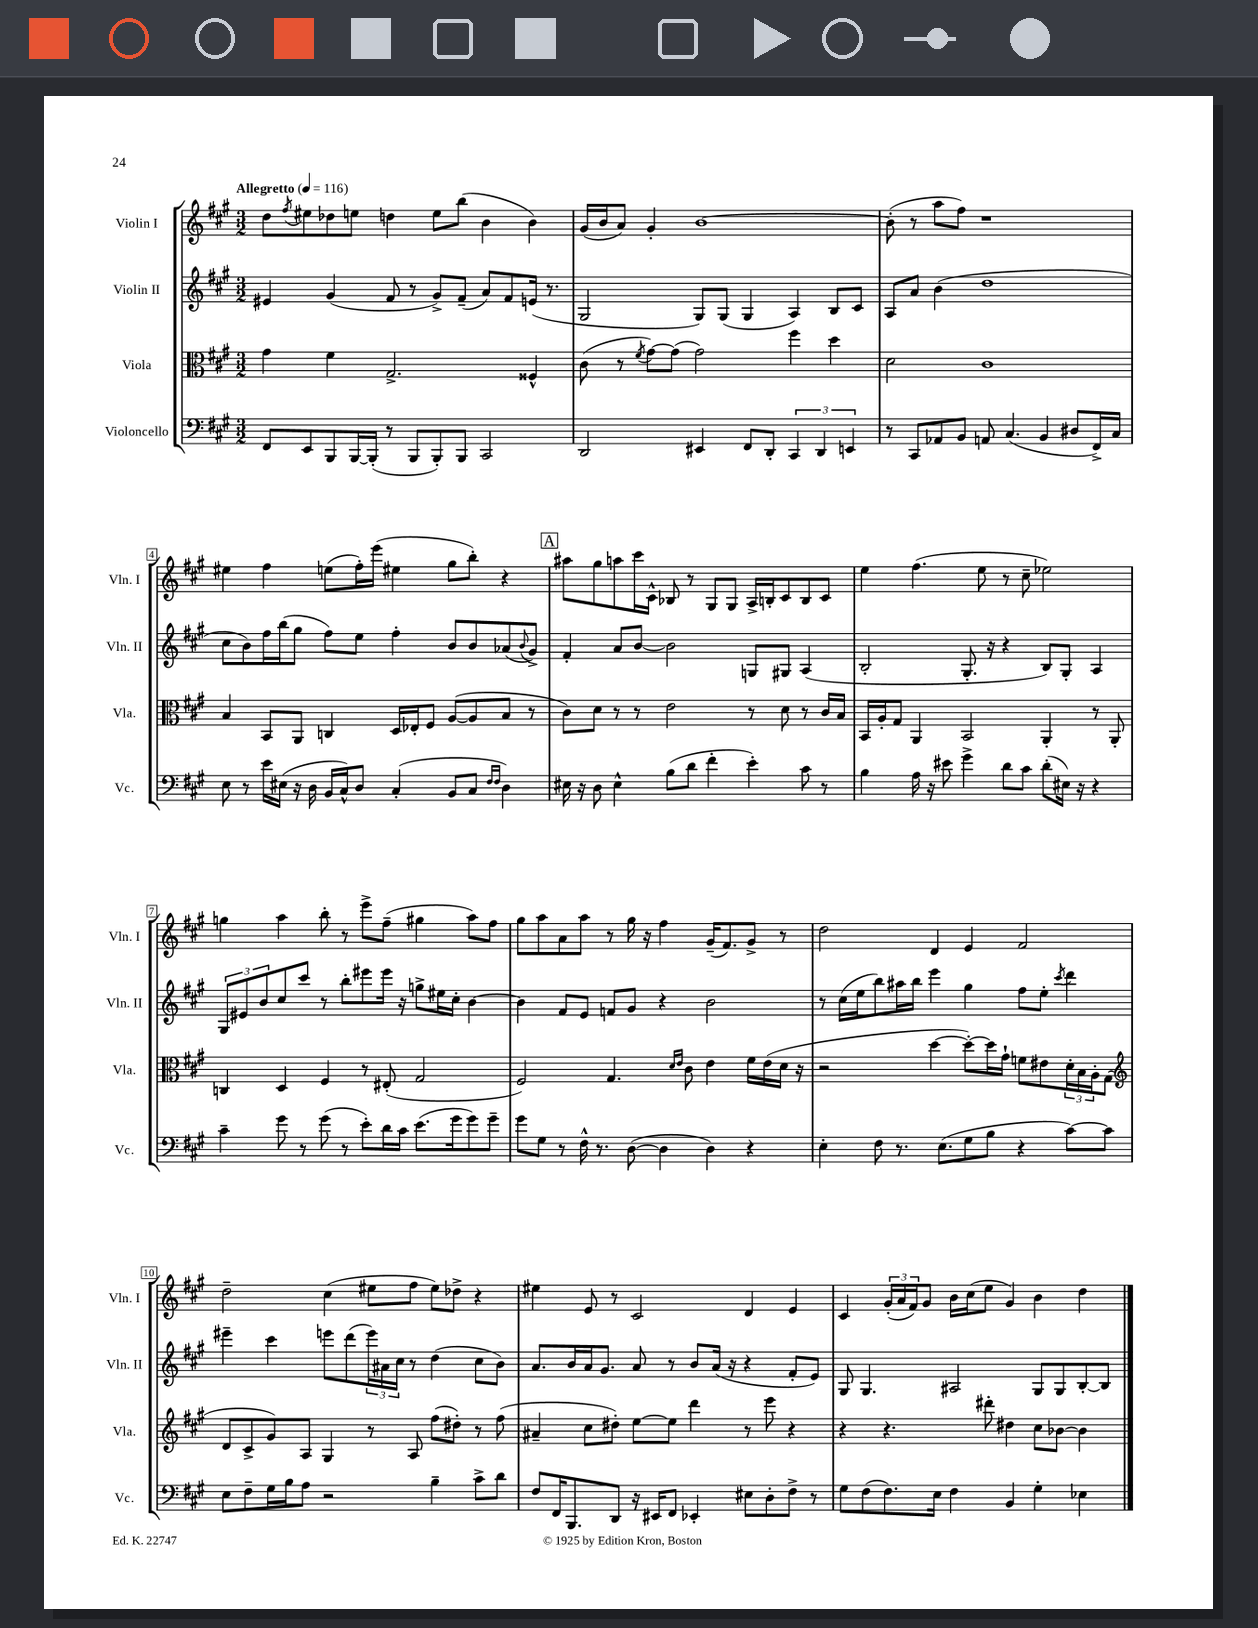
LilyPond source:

<<
\new StaffGroup <<
\new Staff = "s0" \with { instrumentName = "Violin I" shortInstrumentName = "Vln. I" } {
    \clef treble \key a \major \numericTimeSignature \time 3/2 \tempo "Allegretto" 4 = 116
    d''8 \acciaccatura { fis''8 } eis''8 des''8 e''8 d''4 e''8 b''8( b'4 b'4) |
    gis'16( b'16 a'8) gis'4-. b'1~ |
    b'8-.( r8 a''8 fis''8) r1 |
    eis''4 fis''4 e''8( fis''16-.) e'''16( eis''4 gis''8 b''8-.) r4 |
    \mark \markup { \box "A" } ais''8 gis''8 a''8 cis'''16 cis'16-^ bes8 r8 gis8 gis8 a16-> b16-. cis'8 b8 cis'8 |
    e''4 fis''4.( e''8 r8 cis''8-- ees''2) |
    g''4 a''4 b''8-. r8 e'''8-> fis''8--( gis''4 a''8) fis''8 |
    gis''8 a''8 a'8 a''8 r8 gis''16 r16 fis''4 gis'16--( fis'8.) gis'8-> r8 |
    d''2 d'4 e'4 fis'2 |
    d''2-- cis''4( eis''8 fis''8 eis''8) des''8-> r4 |
    eis''4 e'8 r8 cis'2 d'4 e'4 |
    cis'4 \tuplet 3/2 { gis'16-.( a'16 fis'16) } gis'8 b'16 cis''16( e''8 gis'4) b'4 d''4 \bar "|." |
}
\new Staff = "s1" \with { instrumentName = "Violin II" shortInstrumentName = "Vln. II" } {
    \clef treble \key a \major \numericTimeSignature \time 3/2
    eis'4 gis'4( fis'8 r8 gis'8->) fis'8--( a'8) fis'8 e'16( r8. |
    gis2 gis8) gis8( gis4 a4) b8 cis'8 |
    a8 a'8 b'4( d''1 |
    cis''8 b'8) fis''16 b''16( gis''8 fis''8) e''8 fis''4-. b'8 b'8 aes'8( \appoggiatura { b'8 } gis'8->) |
    \mark \markup { \box "A" } fis'4-. a'8 b'8~ b'2 g8 gis8 a4( |
    b2-. gis8.-. r16 r4 b8) gis8-. a4 |
    \tuplet 3/2 { gis8 eis'8 b'8 } cis''8 cis'''8 r8 b''8-. eis'''8 eis'''16 r16 g''8-> eis''16 cis''16-. b'4~ |
    b'4 fis'8 e'8 f'8 gis'8 r4 b'2 |
    r8 cis''16( e''16 b''8) ais''16 b''16 e'''4 gis''4 fis''8 e''8-. \acciaccatura { cis'''8 } d'''4 |
    eis'''4-- cis'''4 e'''8 d'''8( \tuplet 3/2 { e'''16) ais'16 cis''16 } r8 d''4( cis''8 b'8) |
    a'8. b'16 a'16 gis'8. a'8 r8 b'8 a'16( r16 r4 fis'8-. e'8) |
    gis8 gis4. ais2 gis8 gis8 b8~-. b8 \bar "|." |
}
\new Staff = "s2" \with { instrumentName = "Viola" shortInstrumentName = "Vla." } {
    \clef alto \key a \major \numericTimeSignature \time 3/2
    gis'4 fis'4 gis2.-> fisis4-^ |
    cis'8( r8 \acciaccatura { fis'8 } gis'8~) gis'8( gis'2) fis''4 d''4 |
    d'2 cis'1 |
    b4 b,8 a,8 c4 d16 ees16-. fis8 a8~( a8 b8 r8 |
    \mark \markup { \box "A" } cis'8) d'8 r8 r8 e'2 r8 d'8 r8 cis'16 b16 |
    b,16 a16-. gis8 a,4 b,2 a,4-. r8 a,8-. |
    c4 d4 fis4 r8 eis8-.( gis2 |
    fis2) gis4. \grace { d'16 e'16 } cis'8 e'4 fis'16 e'16( d'16 r16 |
    r2 d''4~ d''8~-.) d''16 gis'16-! f'8 eis'8 \tuplet 3/2 { d'16-. b16 a16-. } gis8( |
    \clef treble d'8 cis'8-> gis'8) a8 gis4 r8 a8 fis''8( dis''8-.) r8 fis''8( |
    ais'4-- cis''8 dis''8-.) e''8~ e''8 d'''4 r8 e'''8 r4 |
    r4 r4. dis'''8-. dis''4 cis''8 bes'8~ bes'4 \bar "|." |
}
\new Staff = "s3" \with { instrumentName = "Violoncello" shortInstrumentName = "Vc." } {
    \clef bass \key a \major \numericTimeSignature \time 3/2
    fis,8 e,8 b,,8 b,,16~ b,,16-.( r8 b,,8 b,,8-.) b,,8 cis,2 |
    d,2 eis,4 fis,8 d,8-. \tuplet 3/2 { cis,4 d,4 e,4 } |
    r8 cis,8 aes,8 b,8 a,8 cis4.( b,4 dis8 fis,16->) cis16 |
    e8 r8 e'16 eis16( r16 d16 b,16 cis16-^) d8 cis4-.( b,8 cis8 \grace { fis16 fis16 } d4) |
    \mark \markup { \box "A" } eis16 r16 d8 eis4-^ b8( d'8 fis'4-. e'4-.) cis'8 r8 |
    b4 a16 r16 eis'8 gis'4-> d'8 cis'8 d'8-.( eis16) r16 r4 |
    cis'4-- gis'8 r8 gis'8( r8 e'8-.) d'16 cis'16 e'8.( gis'16 gis'8) gis'8-- |
    gis'8 gis8 r8 fis16-^ r8. d8~( d4 d4) r4 |
    e4-. fis8 r8. e8.( gis8 b8 r4 cis'8~) cis'8 |
    e8 fis8-- gis16 b16 a8 r2 b4-- cis'8-> d'8 |
    fis8 fis,16 b,,8. d,8 r16 eis,16 fis,8 ees,4-. eis8 d8-. fis8-> r8 |
    gis8 fis8( fis8.) e16 fis4 b,4 gis4-. ees4 \bar "|." |
}
>>
>>
\layout { \context { \Score \override BarNumber.stencil = #(make-stencil-boxer 0.1 0.3 ly:text-interface::print) } }
